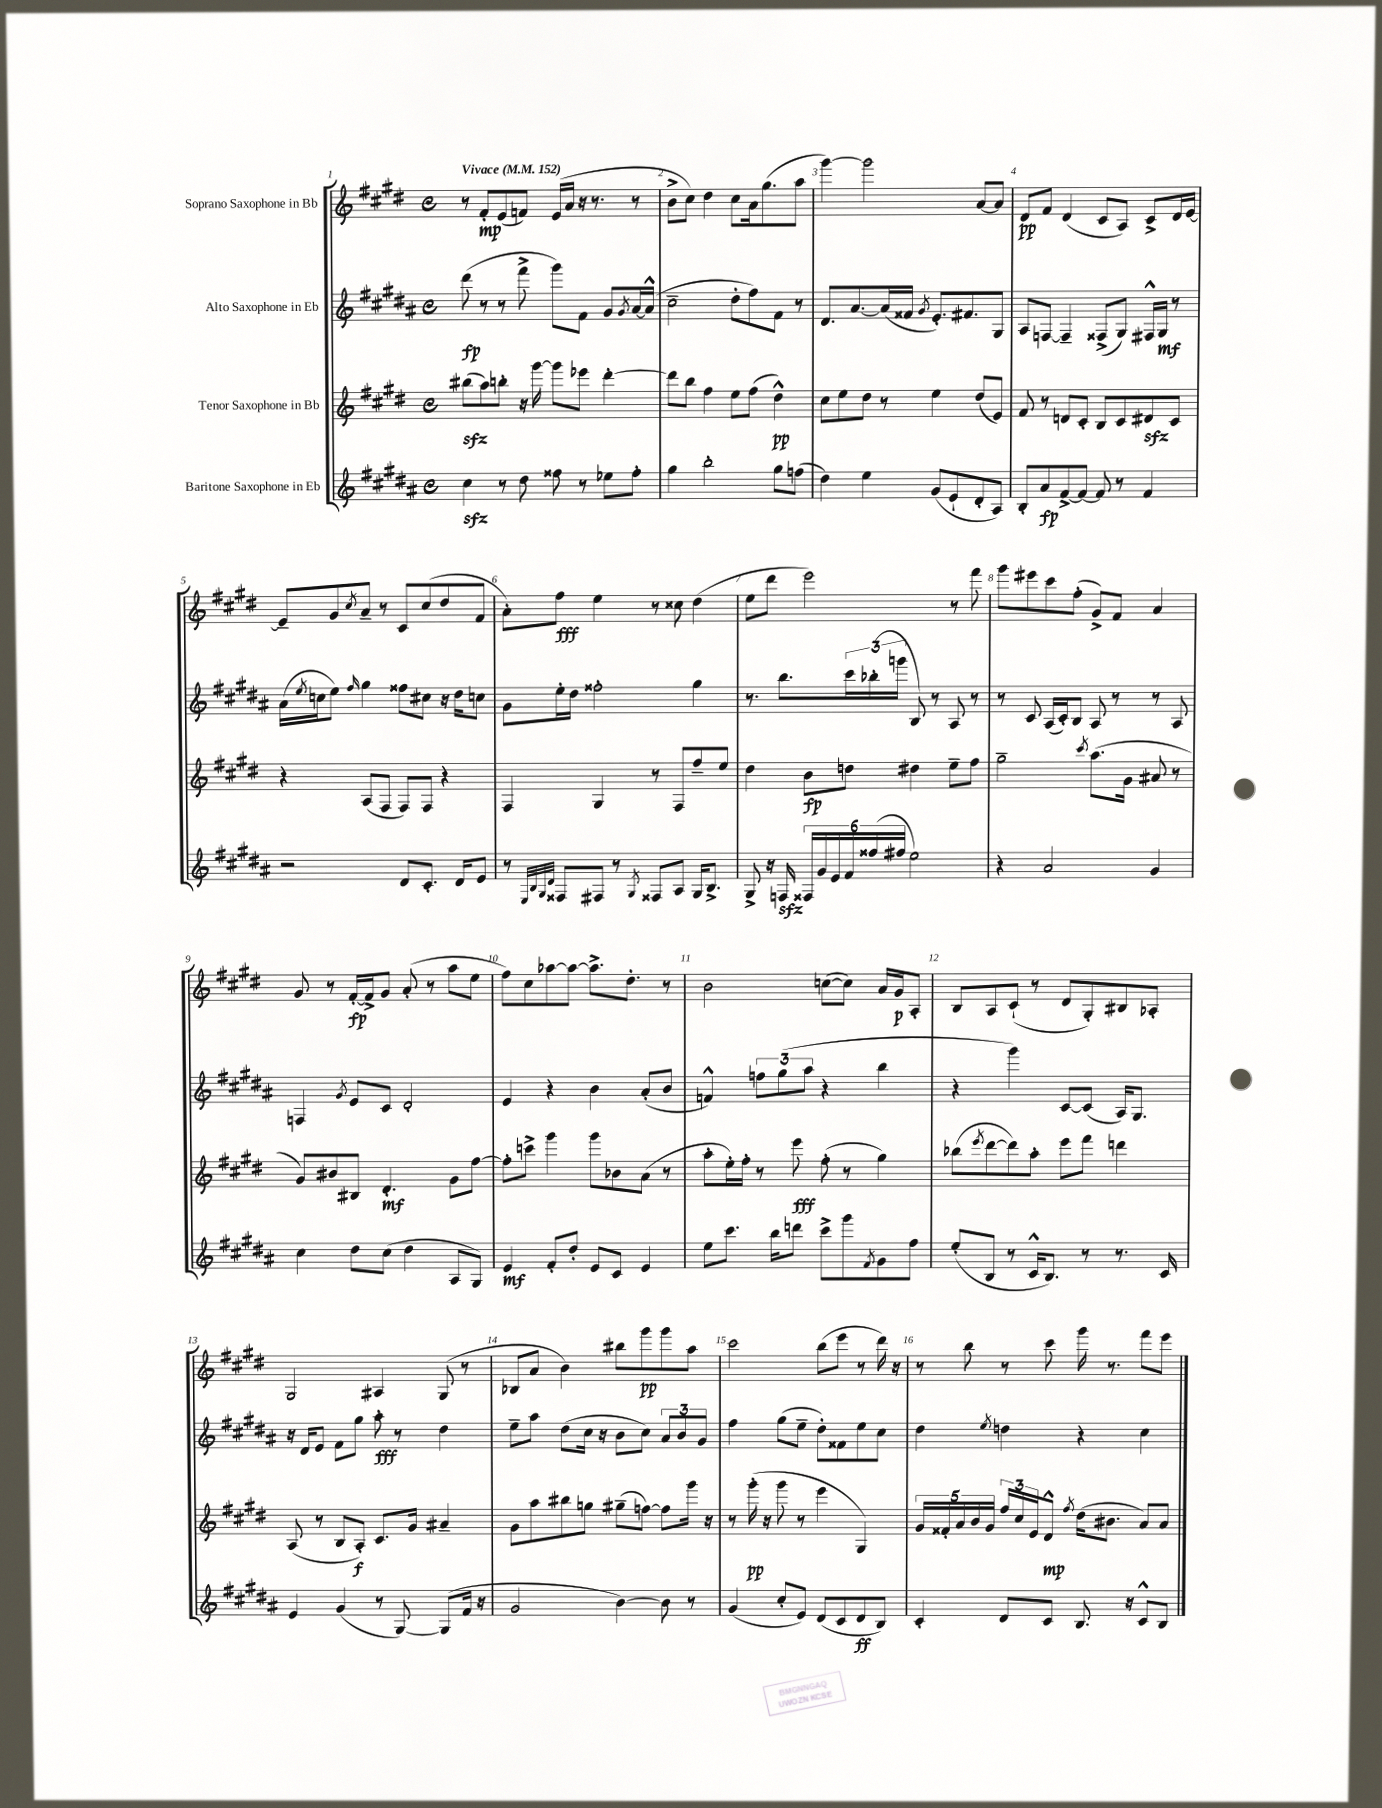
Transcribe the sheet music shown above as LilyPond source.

<<
\new StaffGroup <<
\new Staff = "s0" \with { instrumentName = "Soprano Saxophone in Bb" } {
    \clef treble \key e \major \defaultTimeSignature \time 4/4 \tempo "Vivace" 4 = 152
    r8 fis'8-.\mp e'8( f'8) e'16( a'16 r16 r8. r8 |
    b'8-> cis''8) dis''4 cis''8 a'16 gis''8.( a''8 |
    gis'''4~) gis'''2 a'8~ a'8 |
    dis'8\pp fis'8 dis'4( cis'8 a8) cis'8-> dis'16 e'16~ |
    e'8-- gis'8 \acciaccatura { cis''8 } a'8-- r8 cis'8 cis''8( dis''8 fis'8 |
    a'8-.) fis''8\fff e''4 r8 cisis''8 dis''4( |
    e''8 dis'''8 e'''2) r8 fis'''8 |
    gis'''8 eis'''8 cis'''8 fis''8-.( gis'8->) fis'8 a'4 |
    gis'8 r8 fis'16~-.\fp fis'16-> gis'8 a'8-.( r8 a''8 e''8 |
    fis''8) cis''8 aes''8~ aes''8~ aes''8.-> dis''8.-. r8 |
    b'2 c''8~( c''8) a'16 gis'16\p a8-. |
    b8 a8 cis'8-!( r8 dis'8 gis8-.) bis8 aes8-. |
    gis2 ais4 gis8( r8 |
    bes8 a'8 b'4) bis''8 gis'''8\pp gis'''8 a''8 |
    cis'''2 b''8( e'''8 r8 dis'''16) r16 |
    r8 b''8 r8 cis'''8 gis'''16 r8. fis'''8 e'''8 \bar "|." |
}
\new Staff = "s1" \with { instrumentName = "Alto Saxophone in Eb" } {
    \clef treble \key b \major \defaultTimeSignature \time 4/4
    dis'''8\fp( r8 r8 fis'''8-> gis'''8) fis'8 gis'8 \acciaccatura { gis'8 } ais'16~ ais'16-^( |
    cis''2-- dis''8-. fis''8) fis'8 r8 |
    dis'8. ais'8.~ ais'16( fisis'16 \acciaccatura { gis'8 } e'8.-.) fis'8. gis8 |
    ais8 f8~ f4-- fisis8->( gis8) fis16-^ gis16\mf r8 |
    ais'16( \acciaccatura { e''8 } c''16 e''8) \grace { fis''16 } gis''4 fisis''8 cis''8 r16 dis''16 c''8 |
    gis'8 e''16-. dis''16 fisis''2-. gis''4 |
    r8. b''8. \tuplet 3/2 { cis'''16 bes''16-.( g'''16 } b8) r8 ais8 r8 |
    r8 cis'8 ais16( cis'16-.) b8 ais8 r8 r8 ais8 |
    f4 \acciaccatura { gis'8 } e'8 cis'8 dis'2-. |
    e'4 r4 b'4 ais'8-.( b'8 |
    f'4-^) \tuplet 3/2 { f''8 gis''8( ais''8 } r4 b''4 |
    r4 gis'''4) cis'8~ cis'8( ais16) gis8. |
    r16 dis'16 e'8 fis'8 gis''8 ais''8-.\fff r8 dis''4 |
    e''8-- ais''8 dis''8( cis''16 r16 b'8 cis''8) \tuplet 3/2 { ais'8 b'8 gis'8 } |
    fis''4 gis''8( e''8-- dis''8-.) fisis'8 e''8 cis''8 |
    dis''4 \acciaccatura { e''8 } d''4 r4 cis''4 \bar "|." |
}
\new Staff = "s2" \with { instrumentName = "Tenor Saxophone in Bb" } {
    \clef treble \key e \major \defaultTimeSignature \time 4/4
    bis''8\sfz( a''8) b''8-. r16 gis'''16~ gis'''8 ees'''8 dis'''4~-. |
    dis'''8 b''8 fis''4 e''8 fis''8( dis''4-^\pp) |
    cis''8 e''8 dis''8 r8 e''4 dis''8( e'8) |
    fis'8 r8 d'8 cis'8-. b8 cis'8 dis'8\sfz cis'8 |
    r4 a8( fis8 fis8) fis8 r4 |
    fis4 gis4 r8 fis8 fis''8-- e''8 |
    dis''4 b'8\fp d''8 dis''4 e''8-- fis''8 |
    gis''2-- \acciaccatura { cis'''8 } a''8.( gis'16 ais'8 r8 |
    gis'8) bis'8 bis8 dis'4.-.\mf gis'8 fis''8~ |
    fis''8-. c'''8-> gis'''4 gis'''8 bes'8 a'8( r8 |
    a''8-. e''16-.) fis''16-. r8 e'''8\fff fis''8-.( r8 gis''4) |
    bes''8( \acciaccatura { e'''8 } dis'''8~ dis'''8) a''8-. e'''8 fis'''8 d'''4 |
    a8( r8 b8 a8-.\f) cis'8. gis'16 ais'4-- |
    gis'8 a''8 bis''8 g''8 gis''8--( f''8~) f''8 gis'''16 r16 |
    r8 gis'''16-.\pp( r16 gis'''8 r8 e'''4 gis4) |
    \tuplet 5/4 { gis'16 fisis'16-. a'16 b'16 gis'16 } \tuplet 3/2 { fis''16 cis''16 e'16 } dis'8-^\mp \acciaccatura { fis''8 } dis''16( bis'8. a'8) a'8 \bar "|." |
}
\new Staff = "s3" \with { instrumentName = "Baritone Saxophone in Eb" } {
    \clef treble \key b \major \defaultTimeSignature \time 4/4
    cis''4\sfz r8 dis''8 fisis''8 r8 ees''8 fisis''8-. |
    gis''4 b''2-. gis''8 f''8( |
    dis''4) e''4 gis'8( e'8-! dis'8-. ais8) |
    b8-. ais'8\fp fis'8~-> fis'8~ fis'8 r8 fis'4 |
    r2 dis'8 cis'8.-. dis'16 e'8 |
    r8 \grace { e32 b32 gis32 dis'32 } fisis8 fis8 r8 \acciaccatura { gis8 } fisis8 ais8 gis16 b8.-> |
    gis8-> r16 f16\sfz \tuplet 6/4 { fisis16 gis'16 e'16 fis'16 fisis''16( fis''16 } e''2) |
    r4 ais'2 gis'4 |
    cis''4 dis''8 cis''8( dis''4 ais8 gis8) |
    e'4\mf fis'8-. dis''8-. e'8 cis'8 e'4 |
    e''8 cis'''8. b''16 d'''8 cis'''8-> gis'''8 \acciaccatura { fis'8 } gis'8 fis''8 |
    e''8-.( b8 r8 cis'16-^ b8.) r8 r8. cis'16 |
    e'4 gis'4( r8 gis8~) gis8( fis'16 r16 |
    gis'2 b'4~) b'8 r8 |
    gis'4( cis''8-. e'8) dis'8( cis'8 dis'8\ff b8) |
    cis'4-. dis'8 cis'8 b8. r16 cis'8-^ b8 \bar "|." |
}
>>
>>
\layout { \context { \Score \override BarNumber.break-visibility = ##(#f #t #t) barNumberVisibility = #all-bar-numbers-visible } }
